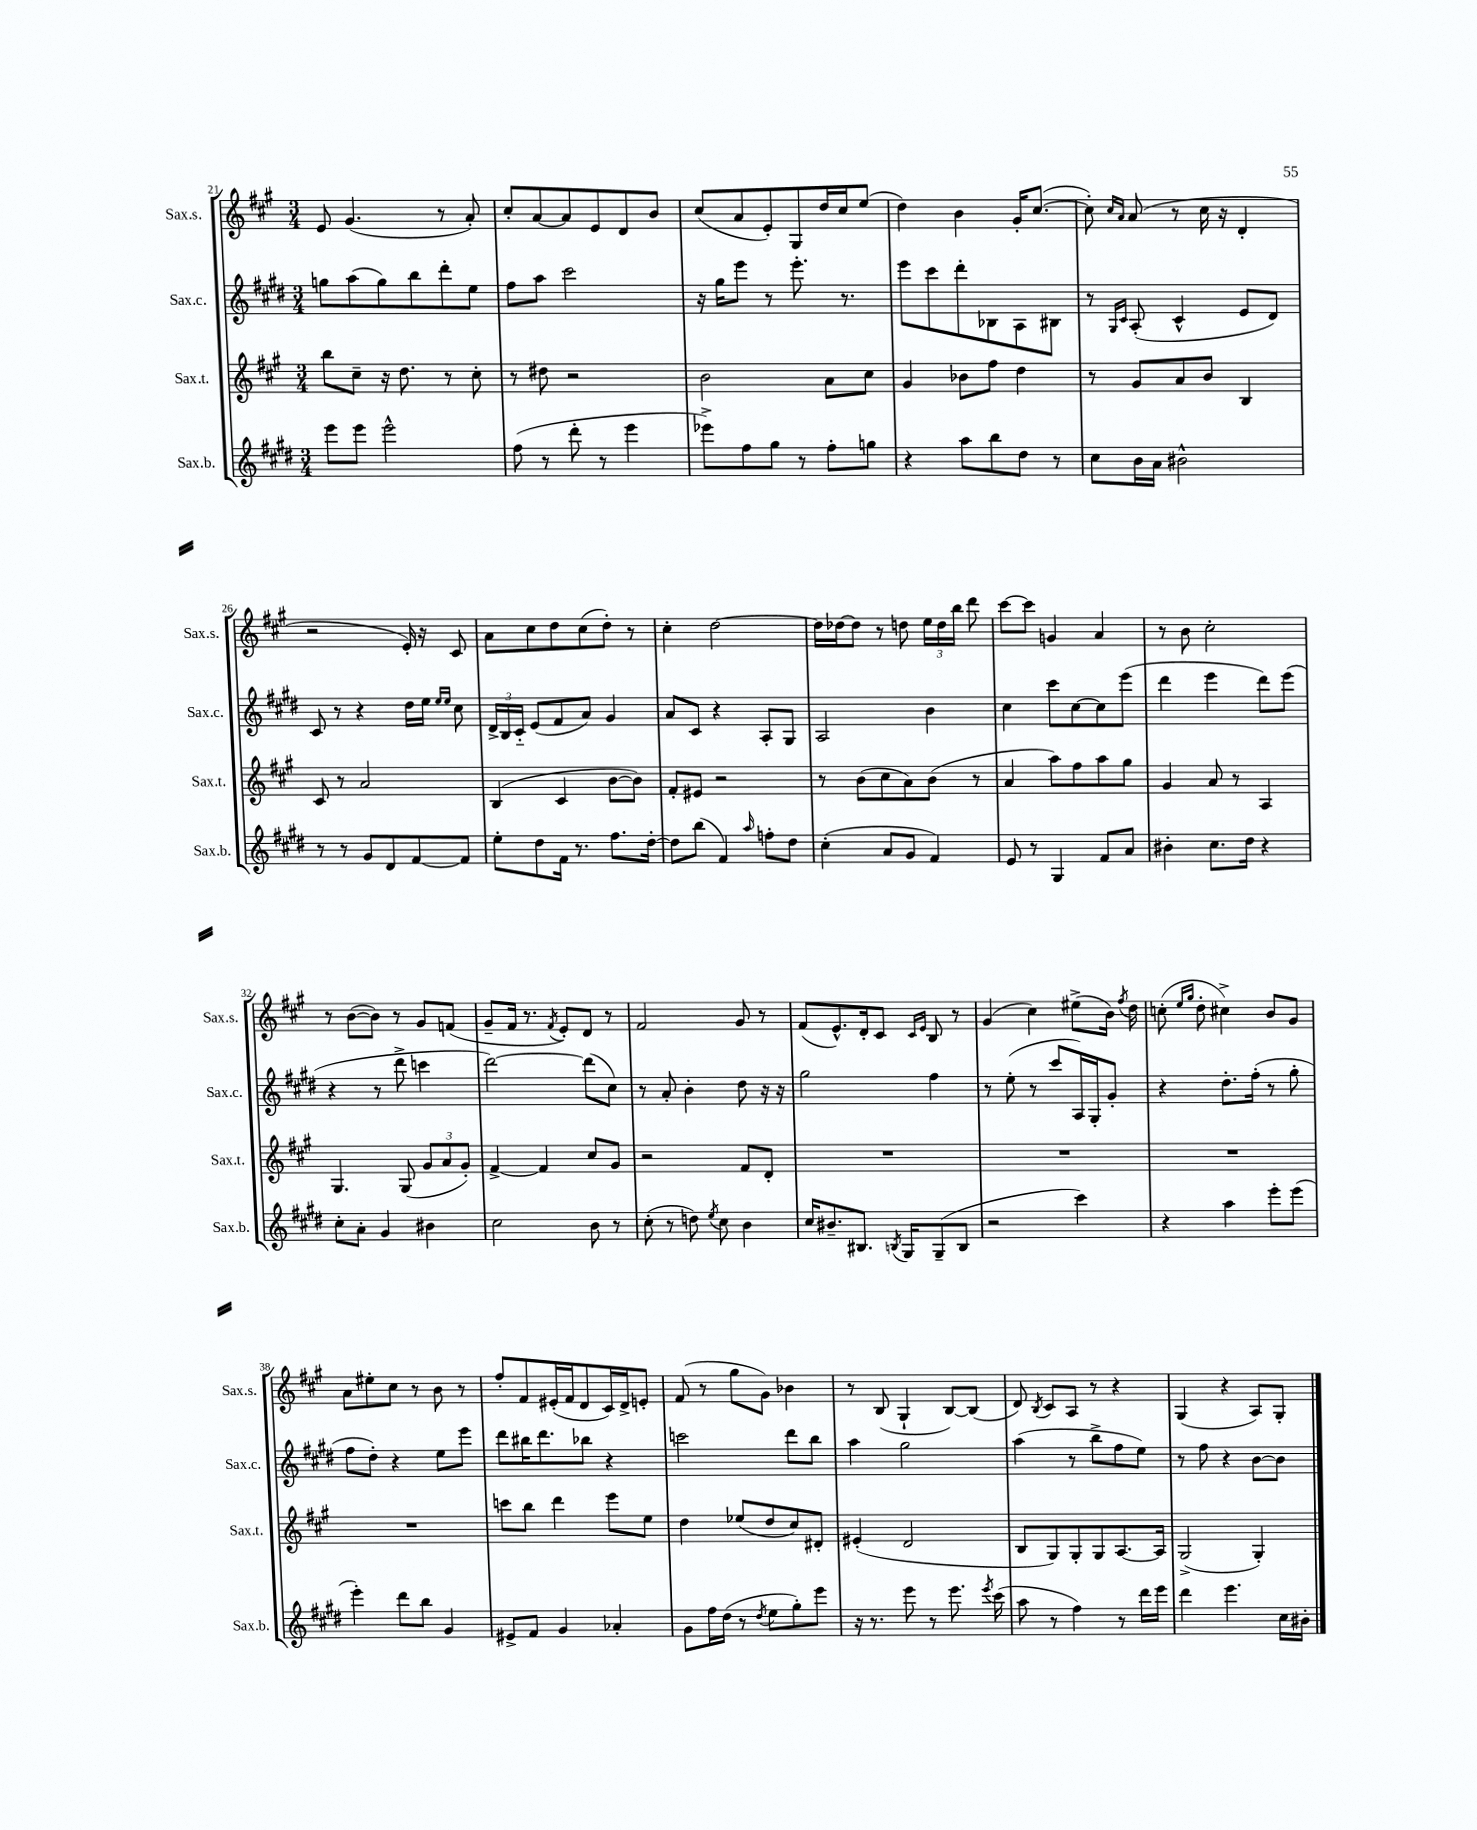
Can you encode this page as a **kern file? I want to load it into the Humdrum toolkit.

**kern	**kern	**kern	**kern
*staff4	*staff3	*staff2	*staff1
*clefG2	*clefG2	*clefG2	*clefG2
*k[f#c#g#d#]	*k[f#c#g#]	*k[f#c#g#d#]	*k[f#c#g#]
*M3/4	*M3/4	*M3/4	*M3/4
8eee\L	8bb\L	8gg\L	8e/
8eee\J	8cc#~\J	(8aa\	(4.g#/
2eee^^\	16r	8gg\)	.
.	8.dd\	.	.
.	.	8bb\	.
.	8r	8ddd#'\	8r
.	8cc#'\	8ee\J	8a'/)
=	=	=	=
(8ff#\	8r	8ff#\L	8cc#'/L
8r	8dd#\	8aa\J	[8a/
8ddd#'\	2r	2ccc#\	8a/]
8r	.	.	8e/
4eee\	.	.	8d/
.	.	.	8b/J
=	=	=	=
8eee-^\L)	2b\	16r	(8cc#/L
.	.	16gg#\LK	.
8ff#\	.	8eee\J	8a/
8gg#\J	.	8r	8e'/)
8r	.	8.eee'\	8G#/
8ff#'\L	8a\L	.	16dd/L
.	.	8.r	16cc#/J
8gg\J	8cc#\J	.	(8ee/J
=	=	=	=
4r	4g#/	8eee\L	4dd\)
.	.	8ccc#\	.
8aa\L	8b-\L	8ddd#'\	4b\
8bb\	8ff#\J	8B-\	.
8dd#\J	4dd\	8A\	16g#'/LK
.	.	.	([8.cc#/J
8r	.	8B#\J	.
=	=	=	=
8cc#\L	8r	8r	8cc#'\])
.	.	16qqG#/LL	16qqcc#/LL
.	.	16qqc#/JJ	16qqa/JJ
16b\L	8g#/L	(8A'/	(8a/
16a\JJ	.	.	.
2b#^^\	8a/	4c#^^/	8r
.	8b/J	.	16cc#\
.	.	.	16r
.	4B/	8e/L	4d'/
.	.	8d#/J)	.
=	=	=	=
8r	8c#/	8c#/	2r
8r	8r	8r	.
8g#/L	2a/	4r	.
8d#/	.	.	.
[8f#/	.	16dd#\LL	16e'/)
.	.	16ee\JJ	16r
.	.	16qqee/LL	.
.	.	16qqee/JJ	.
8f#/]J	.	8cc#\	8c#/
=	=	=	=
8ee'\L	(4B/	24d#^/LL	8a\L
.	.	24B/	.
.	.	24c#'~/JJ	.
8dd#\	.	(8e/L	8cc#\
16f#\Jk	4c#/	8f#/	8dd\
8.r	.	.	.
.	.	8a/J)	(8cc#\
8.ff#\L	[8b\L	4g#/	8dd'\J)
.	8b\]J)	.	8r
[16dd#'\Jk	.	.	.
=	=	=	=
8dd#\]L	8f#'/L	8a/L	4cc#'\
(8bb\J	8e#/J	8c#/J	.
4f#/)	2r	4r	[2dd\
16qqaa/	.	.	.
8ff'\L	.	8A'/L	.
8dd#\J	.	8G#/J	.
=	=	=	=
(4cc#'\	8r	2A/	16dd\]LL
.	.	.	[16dd-\J
.	(8b\L	.	8dd-\]J
8a/L	8cc#\	.	8r
8g#/J	8a\)	.	8dd\
4f#/)	(8b\J	4b\	24ee\LL
.	.	.	24dd\
.	.	.	24bb\JJ
.	8r	.	8ddd\
=	=	=	=
8e/	4a/	4cc#\	[8ccc#\L
8r	.	.	8ccc#\]J
4G#/	8aa\L)	8ccc#\L	4g/
.	8ff#\	[8cc#\	.
8f#/L	8aa\	8cc#\]	4a/
8a/J	8gg#\J	(8eee\J	.
=	=	=	=
4b#'\	4g#/	4ddd#\	8r
.	.	.	8b\
8.cc#\L	8a/	4eee\	2cc#'\
.	8r	.	.
16dd#\Jk	.	.	.
4r	4A/	8ddd#\L)	.
.	.	(8eee\J	.
=	=	=	=
8cc#'\L	4.G#/	4r	8r
8a'\J	.	.	([8b\L
4g#/	.	8r	8b\]J)
.	(8G#/	8ddd#^\	8r
4b#\	12g#/L	4ccc\	8g#/L
.	12a/	.	.
.	.	.	(8f/J
.	12g#'/J)	.	.
=	=	=	=
2cc#\	[4f#^/	[2ddd#\)	8g#~/L
.	.	.	16f#/Jk
.	.	.	8.r
.	4f#/]	.	.
.	.	.	8qf#/
.	.	.	8e'/L)
8b\	8cc#/L	(8ddd#\]L	8d/J
8r	8g#/J	8cc#\J)	8r
=	=	=	=
(8cc#'\	2r	8r	2f#/
8r	.	8a'/	.
8dd\)	.	4b'\	.
8qee/	.	.	.
8cc#\	.	.	.
4b\	8f#/L	8dd#\	8g#/
.	8d'/J	16r	8r
.	.	16r	.
=	=	=	=
16cc#/LK	2.r	2gg#\	(8f#/L
8.b#~/	.	.	.
.	.	.	8.e^^/)
8.B#/J	.	.	.
.	.	.	16d'/k
.	.	.	8c#/J
8qB/	.	.	.
16G#/LK	.	.	.
.	.	.	16qqc#/LL
.	.	.	16qqe/JJ
(8G#~/	.	4ff#\	8B/
8B/J	.	.	8r
=	=	=	=
2r	2.r	8r	(4g#/
.	.	(8ee'\	.
.	.	8r	4cc#\)
.	.	8ccc#/L	.
4ccc#\)	.	16A/L)	(8ee#^\L
.	.	16G#'/J	.
.	.	8g#'/J	16b\Jk)
.	.	.	8qff#/
.	.	.	16dd\
=	=	=	=
4r	2.r	4r	(8cc'\
.	.	.	16qqee/LL
.	.	.	16qqgg#/JJ
.	.	.	8dd'\
4aa\	.	8.dd#'\L	4cc#^\)
.	.	(16ff#'\Jk	.
8eee'\L	.	8r	8b/L
(8eee\J	.	8gg#'\	8g#/J
=	=	=	=
4eee'\)	2.r	8ff#\L	8a\L
.	.	8dd#'\J)	8ee#'\
8ddd#\L	.	4r	8cc#\J
8bb\J	.	.	8r
4g#/	.	8ee\L	8b\
.	.	8eee\J	8r
=	=	=	=
8e#^/L	8ccc\L	8ddd#\L	8ff#'/L
8f#/J	8bb\J	16bb#\K	8f#/
.	.	8.ddd#\	.
4g#/	4ddd\	.	(16e#'/L
.	.	.	16f#/J
.	.	8bb-\J	8d/
4a-'/	8eee\L	4r	16c#/L)
.	.	.	16d^/J
.	8ee\J	.	8e'/J
=	=	=	=
8g#\L	4dd\	2ccc\	(8f#/
16ff#\L	.	.	8r
(16dd#\JJ	.	.	.
8r	(8ee-/L	.	8gg#\L
8qdd#/	.	.	.
8ee\L	8dd/	.	8g#\J)
8gg#'\)	8cc#/)	8ddd#\L	4b-\
8eee\J	8d#'/J	8bb\J	.
=	=	=	=
16r	(4e#'/	4aa\	8r
8.r	.	.	.
.	.	.	(8B/
8eee\	2d/	2gg#\	4G#`/
8r	.	.	.
8.eee\	.	.	[8B/L)
.	.	.	(8B/]J
8qeee/	.	.	.
(16ccc#\	.	.	.
=	=	=	=
8aa\	8B/L	(4aa\	8d/)
.	.	.	8qB/
8r	8G#/)	.	8c#/L
4ff#\)	8G#'/	8r	8A/J
.	8G#/	8bb^\L	8r
8r	[8.A/	8ff#\	4r
16ddd#\LL	.	8ee\J)	.
16eee\JJ	16A/]Jk	.	.
=	=	=	=
4ddd#\	(2G#^/	8r	(4G#/
.	.	8ff#\	.
4.eee\	.	4r	4r
.	4G#'/)	[8b\L	8A/L)
16cc#\LL	.	8b\]J	8G#'/J
16b#'\JJ	.	.	.
==	==	==	==
*-	*-	*-	*-
